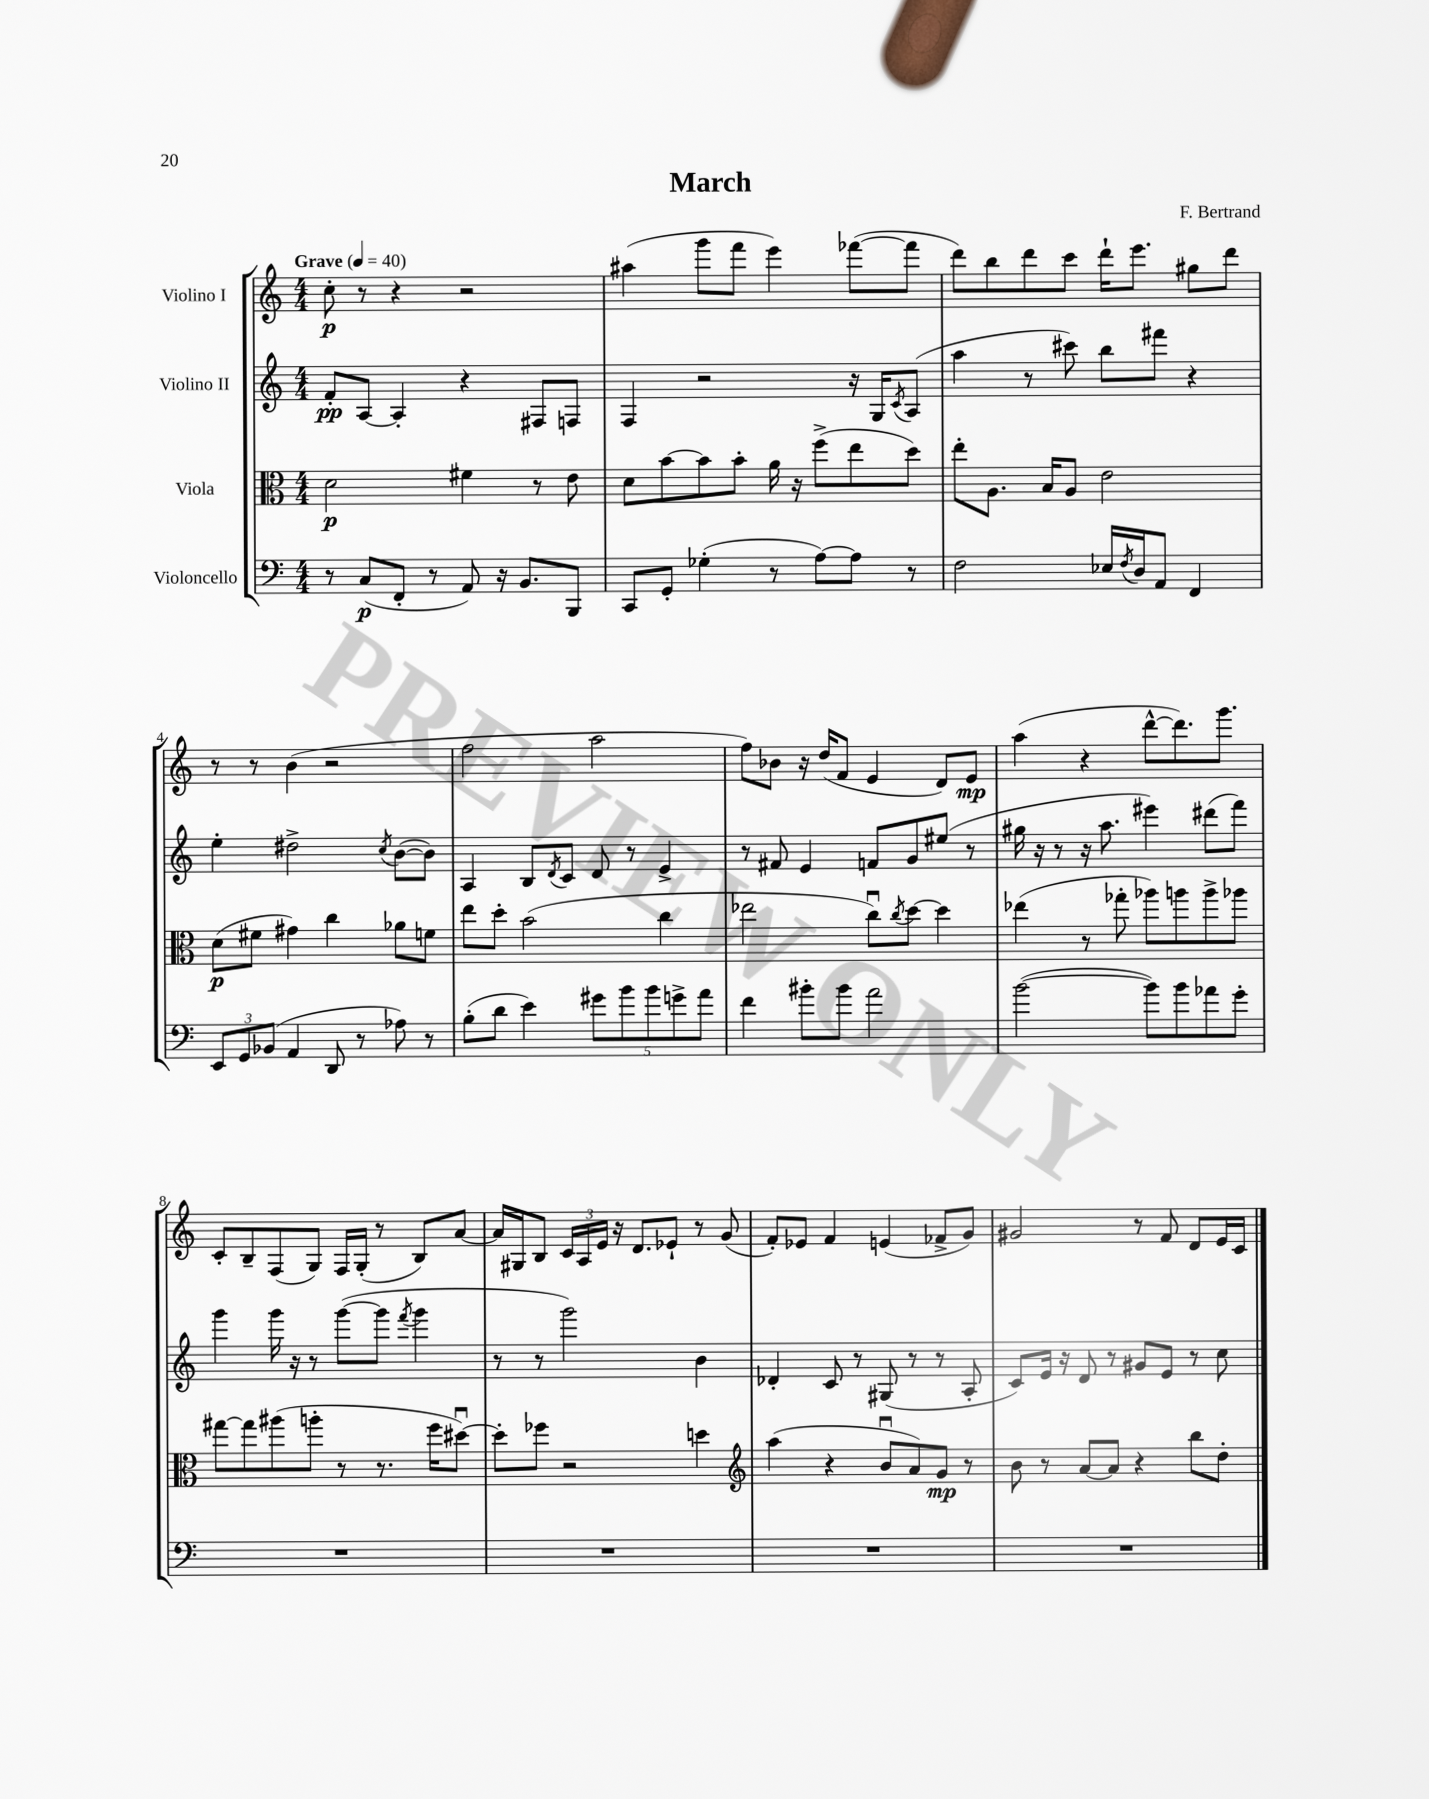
\header { title = "March" composer = "F. Bertrand" }
<<
\new StaffGroup <<
\new Staff = "s0" \with { instrumentName = "Violino I" } {
    \clef treble \key c \major \numericTimeSignature \time 4/4 \tempo "Grave" 4 = 40
    c''8-.\p r8 r4 r2 |
    ais''4( g'''8 f'''8 e'''4) fes'''8~( fes'''8 |
    d'''8) b''8 d'''8 c'''8 d'''16-! e'''8. gis''8 d'''8 |
    r8 r8 b'4( r2 |
    f''2 a''2 |
    f''8) bes'8 r16 d''16( f'8 e'4 d'8) e'8\mp |
    a''4( r4 d'''8~-^ d'''8.) g'''8. |
    c'8-. b8-- f8( g8) f16 g16-.( r8 b8) a'8~ |
    a'16 gis16 b8 \tuplet 3/2 { c'16 a16 e'16 } r16 d'8. ees'8-! r8 g'8( |
    f'8-.) ees'8 f'4 e'4( fes'8-> g'8) |
    gis'2 r8 f'8 d'8 e'16 c'16 \bar "|." |
}
\new Staff = "s1" \with { instrumentName = "Violino II" } {
    \clef treble \key c \major \numericTimeSignature \time 4/4
    f'8-.\pp a8~ a4-. r4 fis8 f8 |
    f4 r2 r16 g16 \acciaccatura { c'8 } a8( |
    a''4 r8 cis'''8) b''8 fis'''8 r4 |
    e''4-. dis''2-> \acciaccatura { c''8 } b'8~( b'8) |
    a4 b8 \acciaccatura { d'8 } c'8 d'8 r8 e'4-> |
    r8 fis'8 e'4 f'8 g'8 eis''8( r8 |
    gis''16 r16 r8 r16 a''8. eis'''4) dis'''8( f'''8) |
    g'''4 g'''16 r16 r8 g'''8~( g'''8 \acciaccatura { f'''8 } g'''4 |
    r8 r8 g'''2) b'4 |
    des'4-. c'8 r8 gis8( r8 r8 a8-. |
    c'8) e'16 r16 d'8 r8 gis'8 e'8 r8 c''8 \bar "|." |
}
\new Staff = "s2" \with { instrumentName = "Viola" } {
    \clef alto \key c \major \numericTimeSignature \time 4/4
    d'2\p fis'4 r8 e'8 |
    d'8 b'8~ b'8 b'8-. a'16 r16 f''8->( e''8 d''8) |
    e''8-. a8. b16 a8 e'2 |
    d'8\p( fis'8 gis'4) c''4 aes'8 f'8 |
    e''8 d''8-. b'2( c''4 |
    ees''2 c''8\downbow) \acciaccatura { c''8 } d''8~ d''4 |
    ees''4( r8 ges''8-. aes''8) a''8 a''8-> aes''8 |
    gis''8~ gis''8 ais''8( a''8-. r8 r8. f''16 dis''8~\downbow) |
    dis''8-. fes''8 r2 d''4 |
    \clef treble a''4( r4 b'8\downbow a'8) g'8\mp r8 |
    b'8 r8 a'8~ a'8 r4 b''8 d''8-. \bar "|." |
}
\new Staff = "s3" \with { instrumentName = "Violoncello" } {
    \clef bass \key c \major \numericTimeSignature \time 4/4
    r8 c8\p( f,8-. r8 a,8) r16 b,8. b,,8 |
    c,8 g,8-. ges4-.( r8 a8~) a8 r8 |
    f2 ees16 \acciaccatura { f8 } d16 a,8 f,4 |
    \tuplet 3/2 { e,8 g,8 bes,8( } a,4 d,8 r8 aes8) r8 |
    b8-.( d'8 e'4) \tuplet 5/4 { gis'8 b'8 b'8 g'8-> a'8 } |
    f'4 bis'8-. bis'8 a'2 |
    b'2~( b'8) b'8 aes'8 g'8-. |
    R1 |
    R1 |
    R1 |
    R1 \bar "|." |
}
>>
>>
